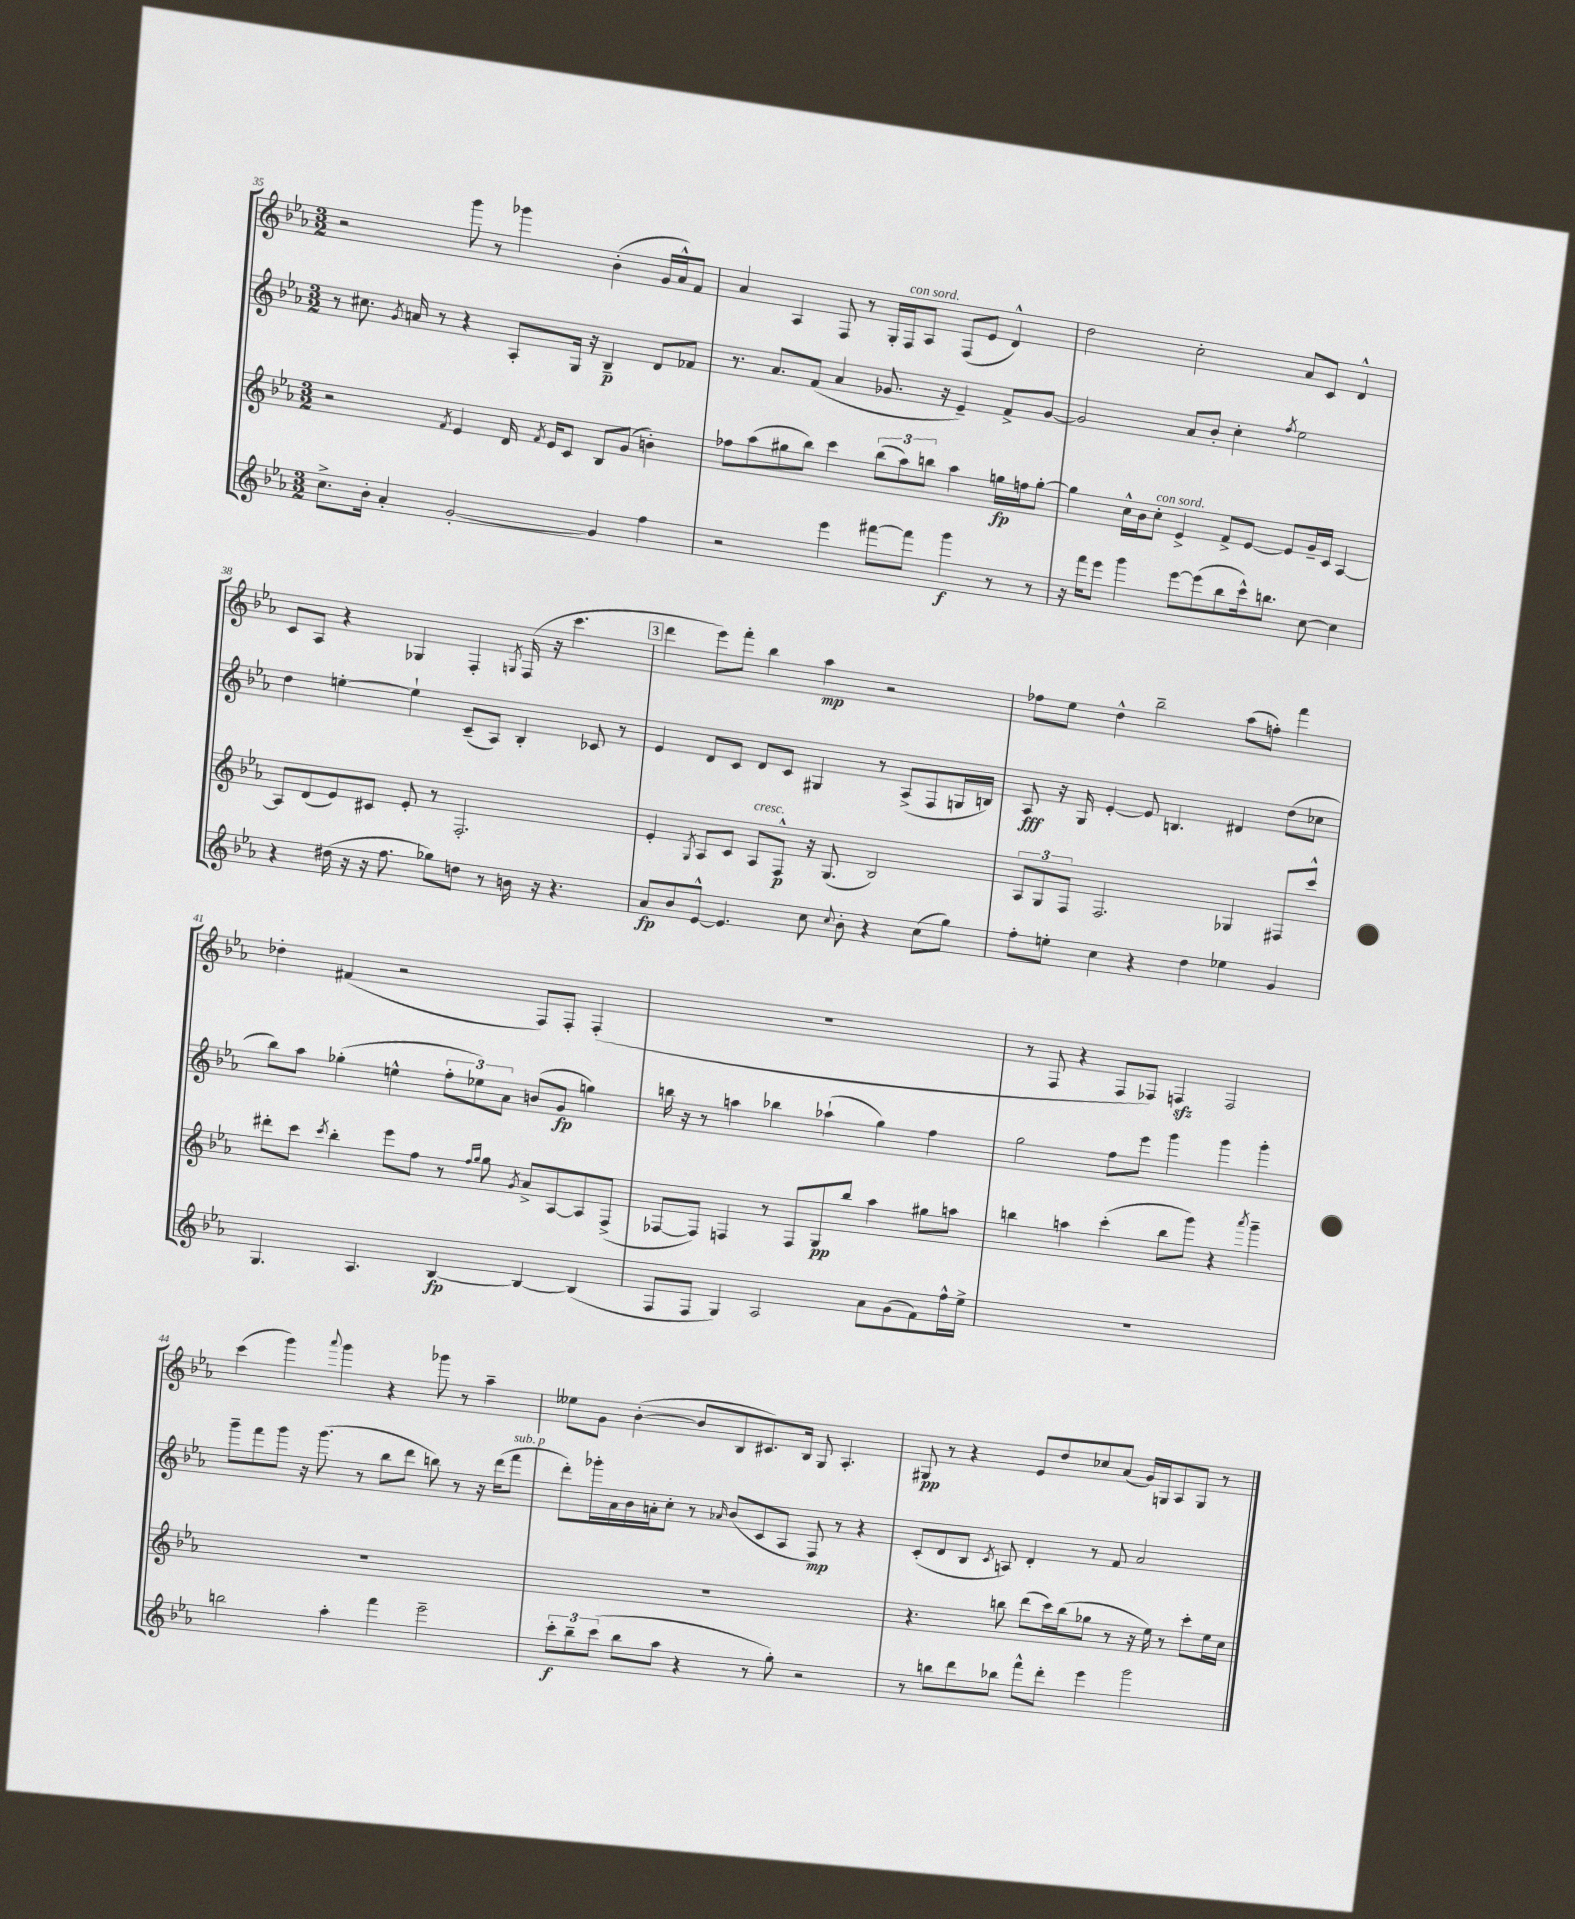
<<
\new StaffGroup <<
\new Staff = "s0" {
    \clef treble \key ees \major \numericTimeSignature \time 3/2
    \autoBeamOff r2 g'''8 r8 ges'''4 bes'4-.( g'16[ aes'16-^) f'8] |
    aes'4 aes4 f8 r8 g16[-. f16^\markup { \italic "con sord." } aes8] f8[( ees'8] d'4-^) |
    d''2 c''2-. aes'8[ c'8] d'4-^ |
    c'8[ aes8] r4 ges4 f4-. \acciaccatura { g8 } f16( r16 c'''4. |
    \mark \markup { \box "3" } d'''4 ees'''8[) f'''8]-. bes''4 aes''4\mp r2 |
    fes''8[ ees''8] d''4-^ bes''2-- aes''8[( f''8]-.) f'''4 |
    des''4-. fis'4( r2 f8[) f8]-. f4-.( |
    R1. |
    r8 f8 r4 f8[ fes8]) f4\sfz f2 |
    c'''4( g'''4) \appoggiatura { aes'''8 } g'''4 r4 ges'''8 r8 aes''4-- |
    eeses''8[ g'8] bes'4~-.( bes'8[ bes8 cis'8.) bes16] g8 aes4.-. |
    gis8\pp r8 r4 ees'8[ d''8 ces''8 aes'8]( g'16[) g16 aes8 g8] r8 \bar "|." |
}
\new Staff = "s1" {
    \clef treble \key ees \major \numericTimeSignature \time 3/2
    \autoBeamOff r8 cis''8. \acciaccatura { g'8 } a'16 r8 r4 aes8[-. g16] r16 bes4--\p d'8[ fes'8] |
    r8. aes'8.[ f'8]( aes'4 ges'8. r16 ees'4--) f'8[-> ges'8]~ |
    ges'2 aes'8[ bes'8]-. c''4-. \acciaccatura { f''8 } ees''2 |
    d''4 e''4~-. e''4-! c'8[--( aes8]) bes4-. ces'8 r8 |
    \mark \markup { \box "3" } ees'4 d'8[ c'8] d'8[ c'8] gis4 r8 aes8[->( f8 g16 b16]) |
    aes8\fff r16 g16 ees'4~-. ees'8 b4. dis'4 d''8[( ces''8] |
    bes''8[) aes''8] ges''4-.( e''4-^ \tuplet 3/2 { f''8[-. ees''8) aes'8] } b'8[( g'8]\fp g''4) |
    b''16 r16 r8 a''4 bes''4 aes''4-!( g''4) f''4 |
    g''2 f''8[ ees'''8] g'''4 g'''4 g'''4-. |
    g'''8[-- f'''8 g'''8] r16 g'''8.( r8 bes''8[ d'''8] b''8) r8 r16 d'''16[( f'''8]^\markup { \italic "sub. p" } |
    d'''8[-.) ges'''16-. aes'16 bes'16 a'16-. c''8]-. r8 \grace { aes'16 } bes'8[( c'8 aes8] f8\mp) r8 r4 |
    c'8[-.( d'8 bes8] \acciaccatura { c'8 } a8) d'4-. r8 f'8 aes'2 \bar "|." |
}
\new Staff = "s2" {
    \clef treble \key ees \major \numericTimeSignature \time 3/2
    \autoBeamOff r2 \acciaccatura { f'8 } ees'4 d'16 \acciaccatura { f'8 } ees'16[ c'8] bes8[ g'8]( b'4-.) |
    fes''8[ aes''8( gis''8 bes''8]) c'''4 \tuplet 3/2 { bes''8[( aes''8) b''8] } aes''4 g''16[\fp f''16 g''8]~-. |
    g''4 c''16[-^ bes'16 c''8]-.^\markup { \italic "con sord." } ees'4-> f'8[-> ees'8]~ ees'8[ g'16-- c'16] aes4~ |
    aes8[ d'8( ees'8) cis'8] ees'8-. r8 f2.-. |
    \mark \markup { \box "3" } ees'4-. \acciaccatura { g8 } aes8[ c'8] aes8[^\markup { \italic "cresc." } f8]-^\p r16 g8.( bes2) |
    \tuplet 3/2 { aes8[ g8 f8] } f2. ges4 fis8[ c'''8]-^ |
    dis'''8[-. c'''8] \acciaccatura { c'''8 } bes''4-. ees'''8[ f''8] r8 \grace { f''16[ g''16] } g''8 \acciaccatura { g'8 } aes'8[-> aes8~ aes8 f8]->( |
    fes8[~ fes8]) f4 r8 f8[ g8\pp bes''8] aes''4 gis''8[ a''8] |
    b''4 a''4 c'''4-.( b''8[ g'''8]) r4 \acciaccatura { aes'''8 } g'''4-- |
    R1. |
    R1. |
    r4. b''8 d'''8[( c'''16) b''16( ges''8] r8 r16 ees''16) r8 c'''8[-. ees''16 c''16] \bar "|." |
}
\new Staff = "s3" {
    \clef treble \key ees \major \numericTimeSignature \time 3/2
    \autoBeamOff c''8.[-> bes'16]-. aes'4-. g'2~-. g'4 f''4 |
    r2 ees'''4 fis'''8[~ fis'''8] g'''4\f r8 r8 |
    r16 f'''16[ ees'''8] g'''4 ees'''8[~ ees'''8( bes''8 c'''16-^) b''8.] c''8~ c''4 |
    r4 dis''16( r16 r16 f''8. ges''8[) d''8] r8 b'16 r16 r4. |
    \mark \markup { \box "3" } aes'8[\fp bes'8 ees'8]~-^ ees'4. c''8 \appoggiatura { c''8 } bes'8-. r4 c''8[( g''8]) |
    f''8[-. e''8]-. c''4 r4 d''4 ees''4 g'4 |
    g4. aes4. bes4~\fp bes4~ bes4( |
    f8[ f8] g4) aes2 aes'8[ g'8( f'8) f''16-^ ees''16]-> |
    R1. |
    b''2 aes''4-. f'''4 ees'''2-- |
    \tuplet 3/2 { c'''8[-.\f bes''8-- c'''8]( } bes''8[ aes''8] r4 r8 g''8-.) r2 |
    r8 b''8[ d'''8 bes''8] f'''8[-^ d'''8]-. ees'''4 g'''2 \bar "|." |
}
>>
>>
\layout { \context { \Score currentBarNumber = #35 } }
